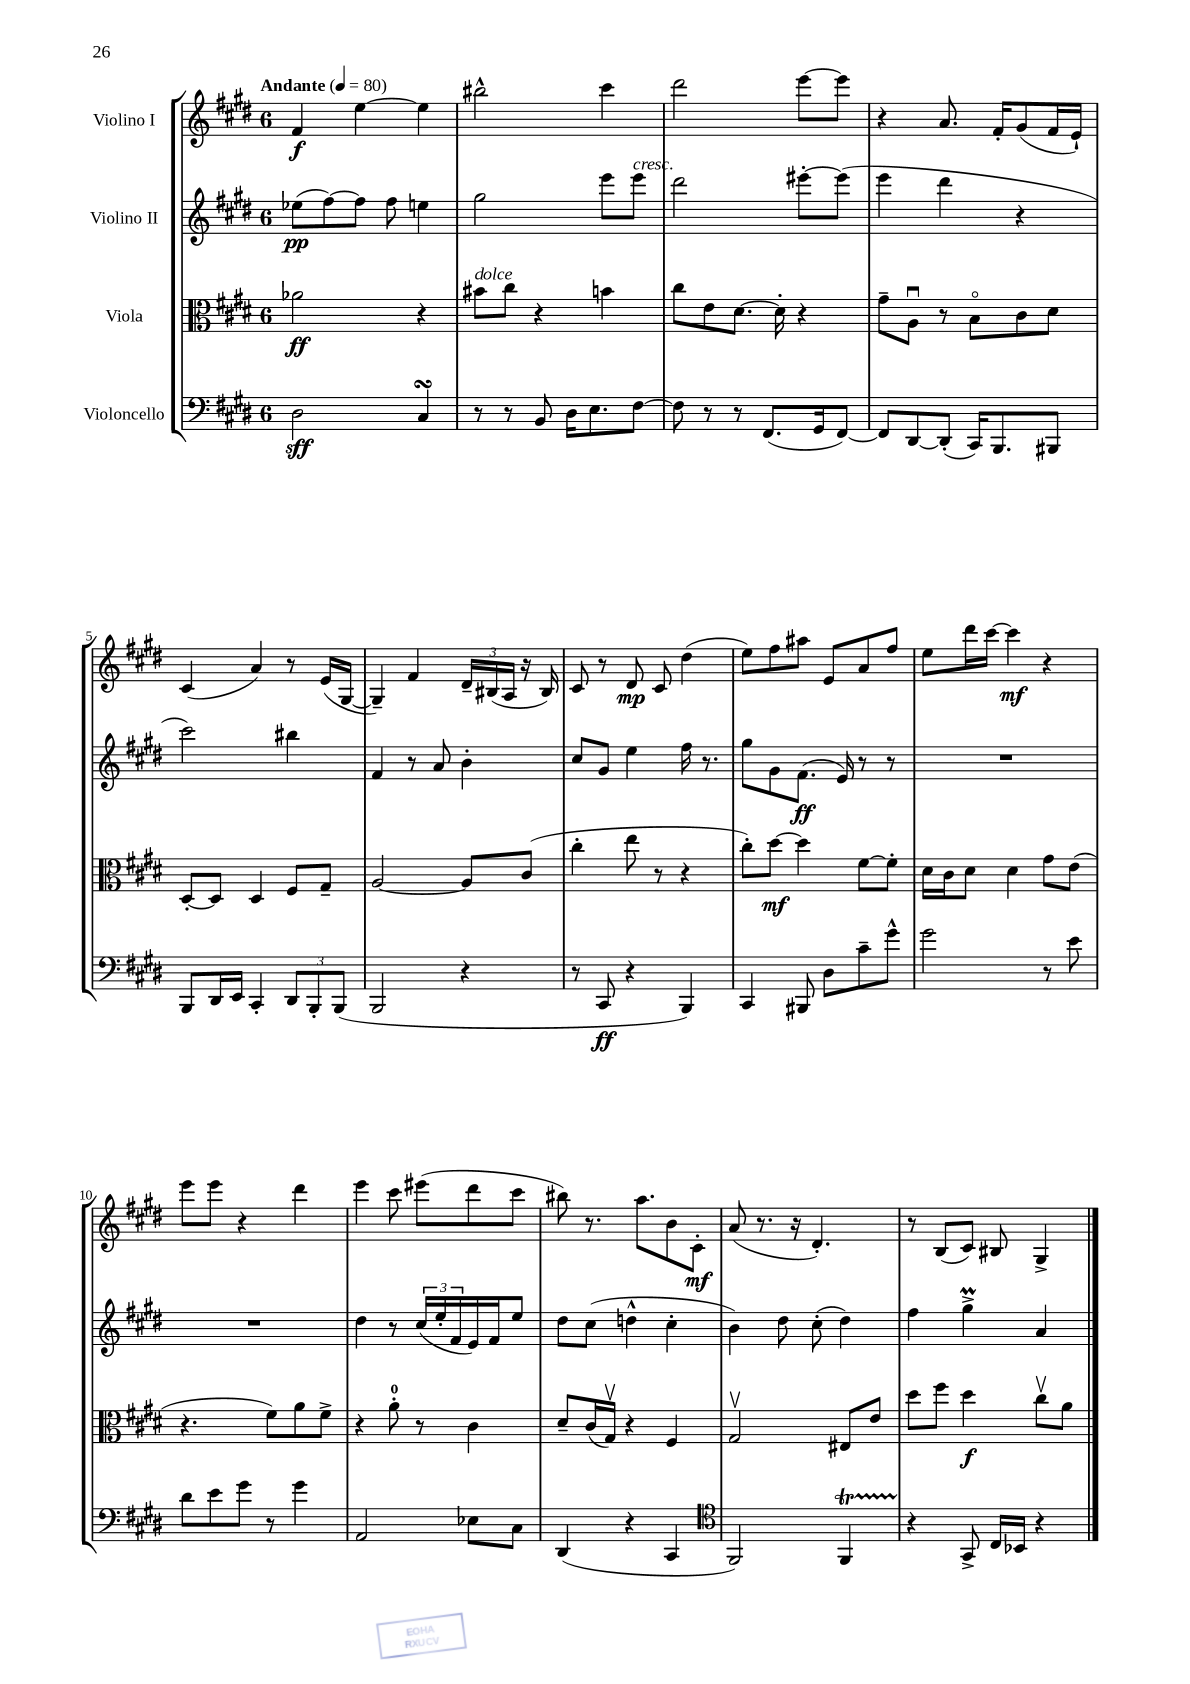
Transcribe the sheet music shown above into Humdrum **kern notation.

**kern	**kern	**kern	**kern
*staff4	*staff3	*staff2	*staff1
*clefF4	*clefC3	*clefG2	*clefG2
*k[f#c#g#d#]	*k[f#c#g#d#]	*k[f#c#g#d#]	*k[f#c#g#d#]
*M6/8	*M6/8	*M6/8	*M6/8
*MM80	*MM80	*MM80	*MM80
2D#\	2a-\	(8ee-\L	4f#/
.	.	[8ff#\)	.
.	.	8ff#\]J	[4ee\
.	.	8ff#\	.
4C#/	4r	4ee\	4ee\]
=	=	=	=
8r	8b#\L	2gg#\	2bb#^^\
8r	8cc#\J	.	.
8BB/	4r	.	.
16D#\LK	.	.	.
8.E\	.	.	.
.	4b\	8eee\L	4ccc#\
[8F#\J	.	8eee\J	.
=	=	=	=
8F#\]	8cc#\L	2ddd#\	2ddd#\
8r	8e\	.	.
8r	[8.d#\J	.	.
(8.FF#/L	.	.	.
.	16d#'\]	.	.
.	4r	[8eee#'\L	[8eee\L
16GG#/k	.	.	.
[8FF#/J)	.	(8eee#\]J	8eee\]J
=	=	=	=
8FF#/]L	8g#~\L	4eee\	4r
[8DD#/	8Au\J	.	.
(8DD#'/]J	8r	4ddd#\	8.a/
16CC#/LK)	8Bo\L	.	.
8.BBB/	.	.	16f#'/LK
.	8c#\	4r	(8g#/
8BBB#/J	8d#\J	.	16f#/L
.	.	.	16e`/JJ)
=	=	=	=
8BBB/L	[8D#'/L	2ccc#\)	(4c#/
16DD#/L	8D#/]J	.	.
16EE/JJ	.	.	.
4CC#'/	4D#/	.	4a/)
12DD#/L	8F#/L	4bb#\	8r
12BBB'/	.	.	.
.	8G#~/J	.	(16e/LL
(12BBB/J	.	.	.
.	.	.	[16G#/JJ
=	=	=	=
2BBB/	[2A/	4f#/	4G#~/])
.	.	8r	4f#/
.	.	8a/	.
4r	8A/]L	4b'\	24d#~/LL
.	.	.	(24B#/
.	.	.	24A/JJ
.	(8c#/J	.	16r
.	.	.	16B#/)
=	=	=	=
8r	4cc#'\	8cc#/L	8c#/
8CC#/	.	8g#/J	8r
4r	8ee\	4ee\	8d#/
.	8r	.	8c#/
4BBB/)	4r	16ff#\	(4dd#\
.	.	8.r	.
=	=	=	=
4CC#/	8cc#'\L)	8gg#\L	8ee\L)
.	[8dd#\J	8g#\	8ff#\
8BBB#/	4dd#\]	(8.f#\J	8aa#\J
8D#\L	.	.	8e/L
.	.	16e/)	.
8c#~\	[8f#\L	8r	8a/
8g#^^\J	8f#'\]J	8r	8ff#/J
=	=	=	=
2g#\	16d#\LL	2.r	8ee\L
.	16c#\J	.	.
.	8d#\J	.	16ddd#\L
.	.	.	[16ccc#\JJ
.	4d#\	.	4ccc#\]
8r	8g#\L	.	4r
8e\	(8e\J	.	.
=	=	=	=
8d#\L	4.r	2.r	8eee\L
8e\	.	.	8eee\J
8g#\J	.	.	4r
8r	8f#\L)	.	.
4g#\	8a\	.	4ddd#\
.	8f#^\J	.	.
=	=	=	=
2AA/	4r	4dd#\	4eee\
.	8a'\	8r	8ccc#\
.	8r	(24cc#/LL	(8eee#\L
.	.	24ee'/	.
.	.	24f#/	.
8E-\L	4c#\	16e/)	8ddd#\
.	.	16f#/J	.
8C#\J	.	8ee/J	8ccc#\J
=	=	=	=
(4DD#/	8d#~/L	8dd#\L	8bb#\)
.	(16c#/L	(8cc#\J	8.r
.	16G#v/JJ)	.	.
4r	4r	4dd^^\	.
.	.	.	8.aa\L
4CC#/	4F#/	4cc#'\	8b\
.	.	.	8c#'\J
=	=	=	=
*clefC4	*	*	*
2FF#/)	2G#v/	4b\)	(8a/
.	.	.	8.r
.	.	8dd#\	.
.	.	.	16r
.	.	(8cc#'\	4.d#'/)
4FF#/	8E#/L	4dd#\)	.
.	8e/J	.	.
=	=	=	=
4r	8dd#\L	4ff#\	8r
.	8ff#\J	.	(8B/L
8GG#^/	4dd#\	4gg#^\	8c#/J)
16C#/LL	.	.	8B#/
16BB-/JJ	.	.	.
4r	8cc#v\L	4a/	4G#^/
.	8a\J	.	.
==	==	==	==
*-	*-	*-	*-
